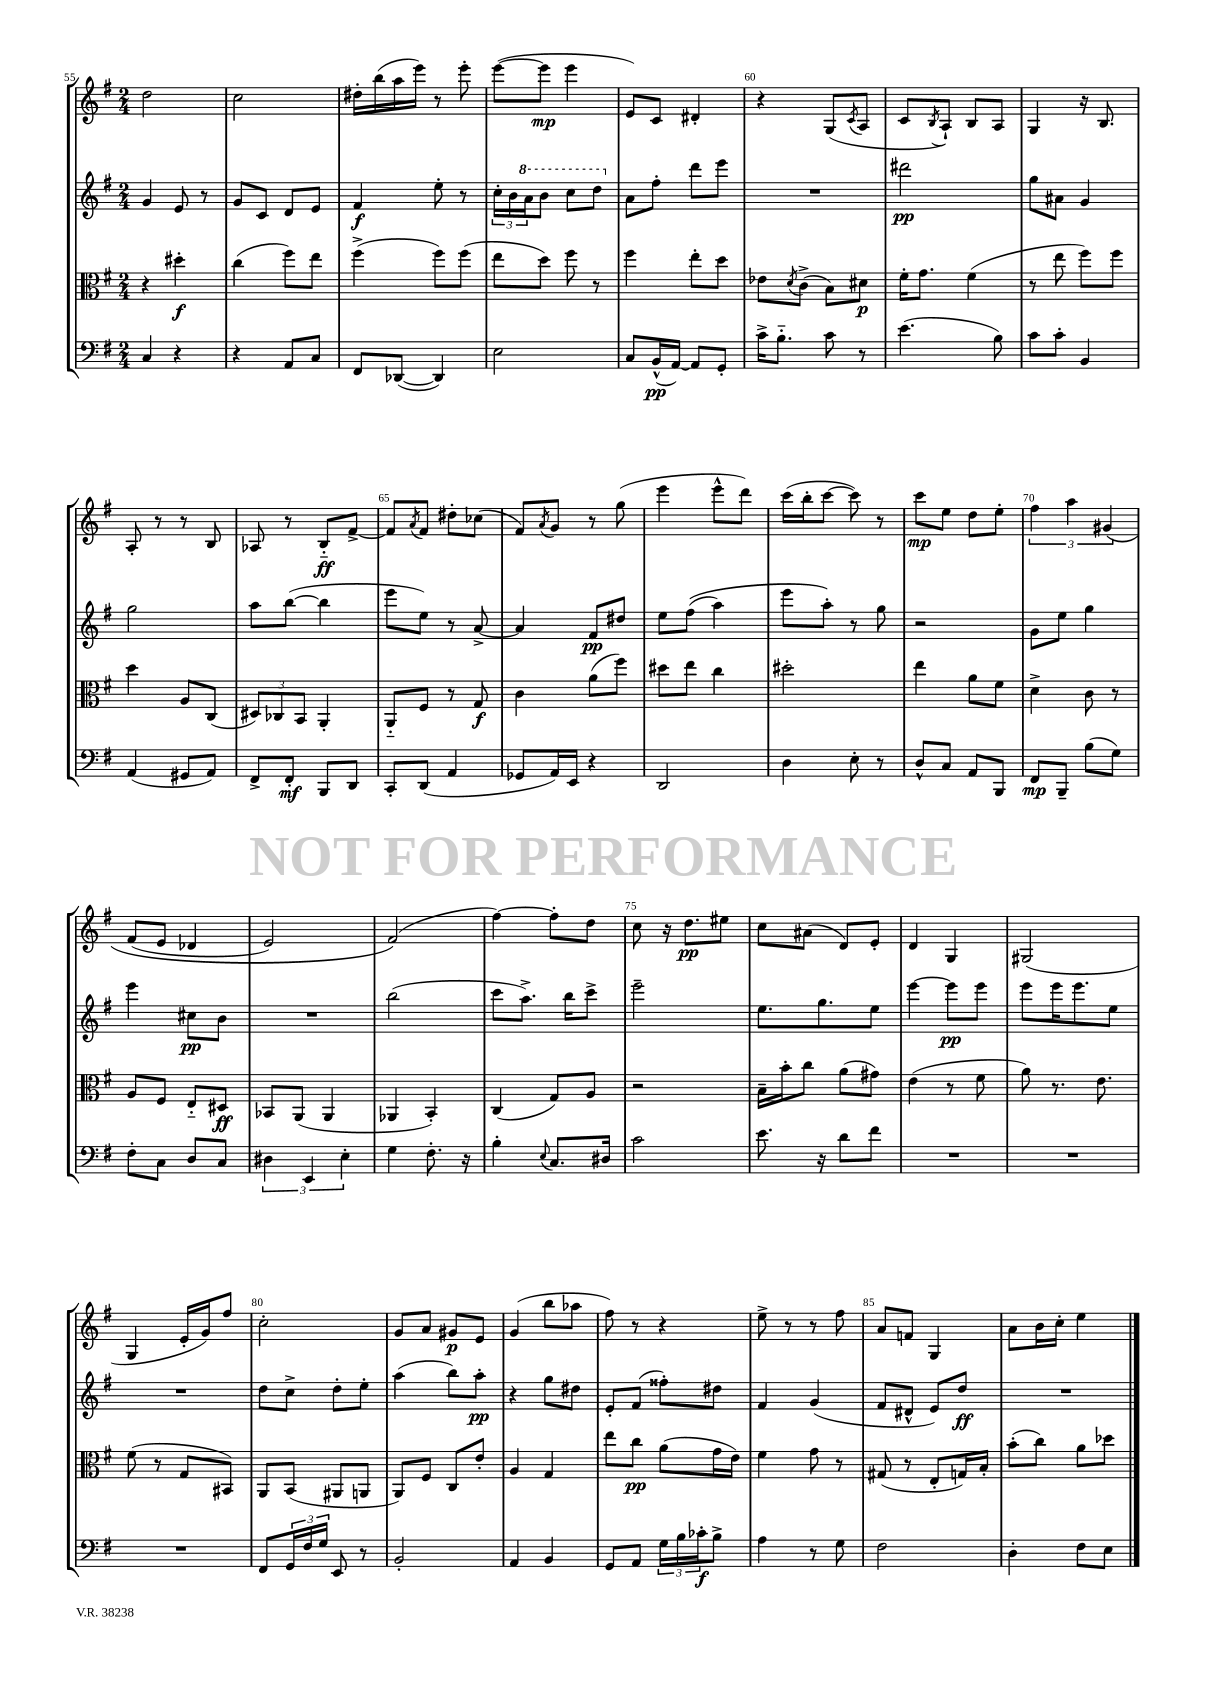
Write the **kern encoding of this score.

**kern	**dynam	**kern	**dynam	**kern	**dynam	**kern	**dynam
*part4	*part4	*part3	*part3	*part2	*part2	*part1	*part1
*staff4	*staff4	*staff3	*staff3	*staff2	*staff2	*staff1	*staff1
*clefF4	*	*clefC3	*	*clefG2	*	*clefG2	*
*k[f#]	*	*k[f#]	*	*k[f#]	*	*k[f#]	*
*M2/4	*	*M2/4	*	*M2/4	*	*M2/4	*
=55	=55	=55	=55	=55	=55	=55	=55
4C/	.	4r	.	4g/	.	2dd\	.
4r	.	4dd#X'\	f	8e/	.	.	.
.	.	.	.	8r	.	.	.
=56	=56	=56	=56	=56	=56	=56	=56
4r	.	(4cc\	.	8g/L	.	2cc\	.
.	.	.	.	8c/J	.	.	.
8AA/L	.	8ff#\L)	.	8d/L	.	.	.
8C/J	.	8ee\J	.	8e/J	.	.	.
=57	=57	=57	=57	=57	=57	=57	=57
8FF#/L	.	(4ff#^\	.	4f#/	f	16dd#X'\LL	.
.	.	.	.	.	.	(16bb\	.
([8DD-X/J	.	.	.	.	.	16aa\	.
.	.	.	.	.	.	16eee\JJ)	.
4DD-/])	.	8ff#\L)	.	8ee'\	.	8r	.
.	.	(8ff#\J	.	8r	.	8eee'\	.
=58	=58	=58	=58	=58	=58	=58	=58
2E\	.	8ee\L	.	24cc'\LL	.	([8eee\L	.
.	.	.	.	24b\	.	.	.
*	*	*	*	*8va	*	*	*
.	.	.	.	24aa\J	.	.	.
.	.	8dd\J)	.	8bb\J	.	8eee\J]	mp
.	.	8ff#\	.	8ccc\L	.	4eee\	.
.	.	8r	.	8ddd\J	.	.	.
=59	=59	=59	=59	=59	=59	=59	=59
*	*	*	*	*X8va	*	*	*
8C/L	.	4ff#\	.	8a\L	.	8e/L)	.
(16BB^^/L	pp	.	.	8ff#'\J	.	8c/J	.
[16AA/JJ)	.	.	.	.	.	.	.
8AA/L]	.	8ee'\L	.	8ddd\L	.	4d#X'/	.
8GG'/J	.	8dd\J	.	8eee\J	.	.	.
=60	=60	=60	=60	=60	=60	=60	=60
16c^\KL	.	8e-X\L	.	2r	.	4r	.
8.B\J	.	.	.	.	.	.	.
.	.	8qd/	.	.	.	.	.
.	.	(8c^\J	.	.	.	.	.
8c\	.	8B\L)	.	.	.	(8G/L	.
.	.	.	.	.	.	8qc/	.
8r	.	8d#X\J	p	.	.	8A/J	.
=61	=61	=61	=61	=61	=61	=61	=61
(4.e\	.	16f#'\KL	.	2ddd#X\	pp	8c/L	.
.	.	8.g\J	.	.	.	.	.
.	.	.	.	.	.	8qB/	.
.	.	.	.	.	.	8A`/J)	.
.	.	(4f#\	.	.	.	8B/L	.
8B\)	.	.	.	.	.	8A/J	.
=62	=62	=62	=62	=62	=62	=62	=62
8c\L	.	8r	.	8gg\L	.	4G/	.
8c'\J	.	8ee\	.	8a#X\J	.	.	.
4BB/	.	8ff#\L)	.	4g/	.	16r	.
.	.	.	.	.	.	8.B/	.
.	.	8ff#\J	.	.	.	.	.
!!LO:LB:g=z
=63	=63	=63	=63	=63	=63	=63	=63
(4AA/	.	4dd\	.	2gg\	.	8A'/	.
.	.	.	.	.	.	8r	.
8GG#X/L	.	8A/L	.	.	.	8r	.
8AA/J)	.	(8C/J	.	.	.	8B/	.
=64	=64	=64	=64	=64	=64	=64	=64
8FF#^/L	.	12D#X/L)	.	8aa\L	.	8A-X/	.
.	.	12C-X/	.	.	.	.	.
8FF#'/J	mf	.	.	([8bb\J	.	8r	.
.	.	12BB/J	.	.	.	.	.
8BBB/L	.	4AA'/	.	4bb\]	.	8B/L	ff
8DD/J	.	.	.	.	.	[8f#^/J	.
=65	=65	=65	=65	=65	=65	=65	=65
8CC'/L	.	8AA/L	.	8eee\L	.	8f#/L]	.
.	.	.	.	.	.	8qa/	.
(8DD/J	.	8F#/J	.	8ee\J)	.	8f#/J	.
4AA/	.	8r	.	8r	.	8dd#X'\L	.
.	.	8G/	f	[8a^/	.	(8cc-X\J	.
=66	=66	=66	=66	=66	=66	=66	=66
8GG-X/L	.	4c\	.	4a/]	.	8f#/L)	.
.	.	.	.	.	.	8qa/	.
16AA/L)	.	.	.	.	.	8g/J	.
16EE/JJ	.	.	.	.	.	.	.
4r	.	(8a\L	.	8f#/L	pp	8r	.
.	.	8ff#\J)	.	8dd#X/J	.	(8gg\	.
=67	=67	=67	=67	=67	=67	=67	=67
2DD/	.	8dd#X\L	.	8ee\L	.	4eee\	.
.	.	8ee\J	.	((8ff#\J	.	.	.
.	.	4cc\	.	4aa\)	.	8eee^^\L	.
.	.	.	.	.	.	8ddd\J)	.
=68	=68	=68	=68	=68	=68	=68	=68
4D\	.	2dd#X'\	.	8eee\L	.	(16ccc\LL	.
.	.	.	.	.	.	16bb'\J	.
.	.	.	.	8aa'\J)	.	[8ccc\J	.
8E'\	.	.	.	8r	.	8ccc\])	.
8r	.	.	.	8gg\	.	8r	.
=69	=69	=69	=69	=69	=69	=69	=69
8D^^/L	.	4ee\	.	2r	.	8ccc\L	mp
8C/J	.	.	.	.	.	8ee\J	.
8AA/L	.	8a\L	.	.	.	8dd\L	.
8BBB/J	.	8f#\J	.	.	.	8ee'\J	.
=70	=70	=70	=70	=70	=70	=70	=70
8FF#/L	mp	4d^\	.	8g\L	.	6ff#\	.
8BBB~/J	.	.	.	8ee\J	.	.	.
.	.	.	.	.	.	6aa\	.
(8B\L	.	8c\	.	4gg\	.	.	.
.	.	.	.	.	.	(6g#X/	.
8G\J)	.	8r	.	.	.	.	.
!!LO:LB:g=z
=71	=71	=71	=71	=71	=71	=71	=71
8F#'\L	.	8A/L	.	4eee\	.	(8f#/L	.
8C\J	.	8F#/J	.	.	.	8e/J	.
8D/L	.	8E/L	.	8cc#X\L	pp	4d-X/	.
8C/J	.	8D#X/J	ff	8b\J	.	.	.
=72	=72	=72	=72	=72	=72	=72	=72
6D#X\	.	8BB-X/L	.	2r	.	2e/)	.
.	.	(8AA/J	.	.	.	.	.
6EE/	.	.	.	.	.	.	.
.	.	4AA/	.	.	.	.	.
6E'\	.	.	.	.	.	.	.
=73	=73	=73	=73	=73	=73	=73	=73
4G\	.	4AA-X/	.	(2bb\	.	(2f#/)	.
8.F#'\	.	4BB'/)	.	.	.	.	.
16r	.	.	.	.	.	.	.
=74	=74	=74	=74	=74	=74	=74	=74
4B'\	.	(4C/	.	8ccc\L	.	[4ff#\)	.
.	.	.	.	8.aa^\J)	.	.	.
8qqE/	.	.	.	.	.	.	.
8.C/L	.	8G/L)	.	.	.	8ff#'\L]	.
.	.	.	.	16bb\KL	.	.	.
.	.	8A/J	.	8ccc^\J	.	8dd\J	.
16D#X/Jk	.	.	.	.	.	.	.
=75	=75	=75	=75	=75	=75	=75	=75
2c\	.	2r	.	2eee~\	.	8cc\	.
.	.	.	.	.	.	16r	.
.	.	.	.	.	.	8.dd\L	pp
.	.	.	.	.	.	8ee#X\J	.
=76	=76	=76	=76	=76	=76	=76	=76
8.e\	.	16B~\LL	.	8.ee\L	.	8cc\L	.
.	.	16b'\J	.	.	.	.	.
.	.	8cc\J	.	.	.	(8a#X\J	.
16r	.	.	.	8.gg\	.	.	.
8d\L	.	(8a\L	.	.	.	8d/L)	.
8f#\J	.	8g#X\J)	.	8ee\J	.	8e'/J	.
=77	=77	=77	=77	=77	=77	=77	=77
2r	.	(4e\	.	[4eee\	.	4d/	.
.	.	8r	.	8eee\L]	pp	4G/	.
.	.	8f#\	.	8eee\J	.	.	.
=78	=78	=78	=78	=78	=78	=78	=78
2r	.	8a\)	.	8eee\L	.	(2G#X/	.
.	.	8.r	.	16eee\K	.	.	.
.	.	.	.	8.eee\	.	.	.
.	.	8.e\	.	.	.	.	.
.	.	.	.	8ee\J	.	.	.
!!LO:LB:g=z
=79	=79	=79	=79	=79	=79	=79	=79
2r	.	(8f#\	.	2r	.	4G/	.
.	.	8r	.	.	.	.	.
.	.	8G/L	.	.	.	16e'/LL	.
.	.	.	.	.	.	16g/J)	.
.	.	8BB#X/J)	.	.	.	8ff#/J	.
=80	=80	=80	=80	=80	=80	=80	=80
8FF#/L	.	8AA/L	.	8dd\L	.	2cc'\	.
24GG/L	.	(8BB/J	.	8cc^\J	.	.	.
24F#/	.	.	.	.	.	.	.
24G/JJ	.	.	.	.	.	.	.
8EE/	.	8AA#X/L	.	8dd'\L	.	.	.
8r	.	8AAn/J	.	8ee'\J	.	.	.
=81	=81	=81	=81	=81	=81	=81	=81
2BB'/	.	8AA/L)	.	(4aa\	.	8g/L	.
.	.	8F#/J	.	.	.	8a/J	.
.	.	8C/L	.	8bb\L)	.	8g#X/L	p
.	.	8e'/J	.	8aa'\J	pp	8e/J	.
=82	=82	=82	=82	=82	=82	=82	=82
4AA/	.	4A/	.	4r	.	(4g/	.
4BB/	.	4G/	.	8gg\L	.	8bb\L	.
.	.	.	.	8dd#X\J	.	8aa-X\J	.
=83	=83	=83	=83	=83	=83	=83	=83
8GG/L	.	8ee\L	.	8e'/L	.	8ff#\)	.
8AA/J	.	8cc\J	pp	(8f#/J	.	8r	.
24G\LL	.	(8a\L	.	8ff##X'\L)	.	4r	.
24B\	.	.	.	.	.	.	.
24c-X'\J	f	.	.	.	.	.	.
8B^\J	.	16g\L	.	8dd#X\J	.	.	.
.	.	16e\JJ)	.	.	.	.	.
=84	=84	=84	=84	=84	=84	=84	=84
4A\	.	4f#\	.	4f#/	.	8ee^\	.
.	.	.	.	.	.	8r	.
8r	.	8g\	.	(4g/	.	8r	.
8G\	.	8r	.	.	.	8ff#\	.
=85	=85	=85	=85	=85	=85	=85	=85
2F#\	.	(8G#X/	.	8f#/L	.	8a/L	.
.	.	8r	.	8d#X^^/J	.	8fn/J	.
.	.	8E'/L	.	8e/L)	.	4G/	.
.	.	16Gn/L)	.	8dd/J	ff	.	.
.	.	16B'/JJ	.	.	.	.	.
=86	=86	=86	=86	=86	=86	=86	=86
4D'\	.	(8b'\L	.	2r	.	8a\L	.
.	.	8cc\J)	.	.	.	16b\L	.
.	.	.	.	.	.	16cc'\JJ	.
8F#\L	.	8a\L	.	.	.	4ee\	.
8E\J	.	8dd-X\J	.	.	.	.	.
==	==	==	==	==	==	==	==
*-	*-	*-	*-	*-	*-	*-	*-
